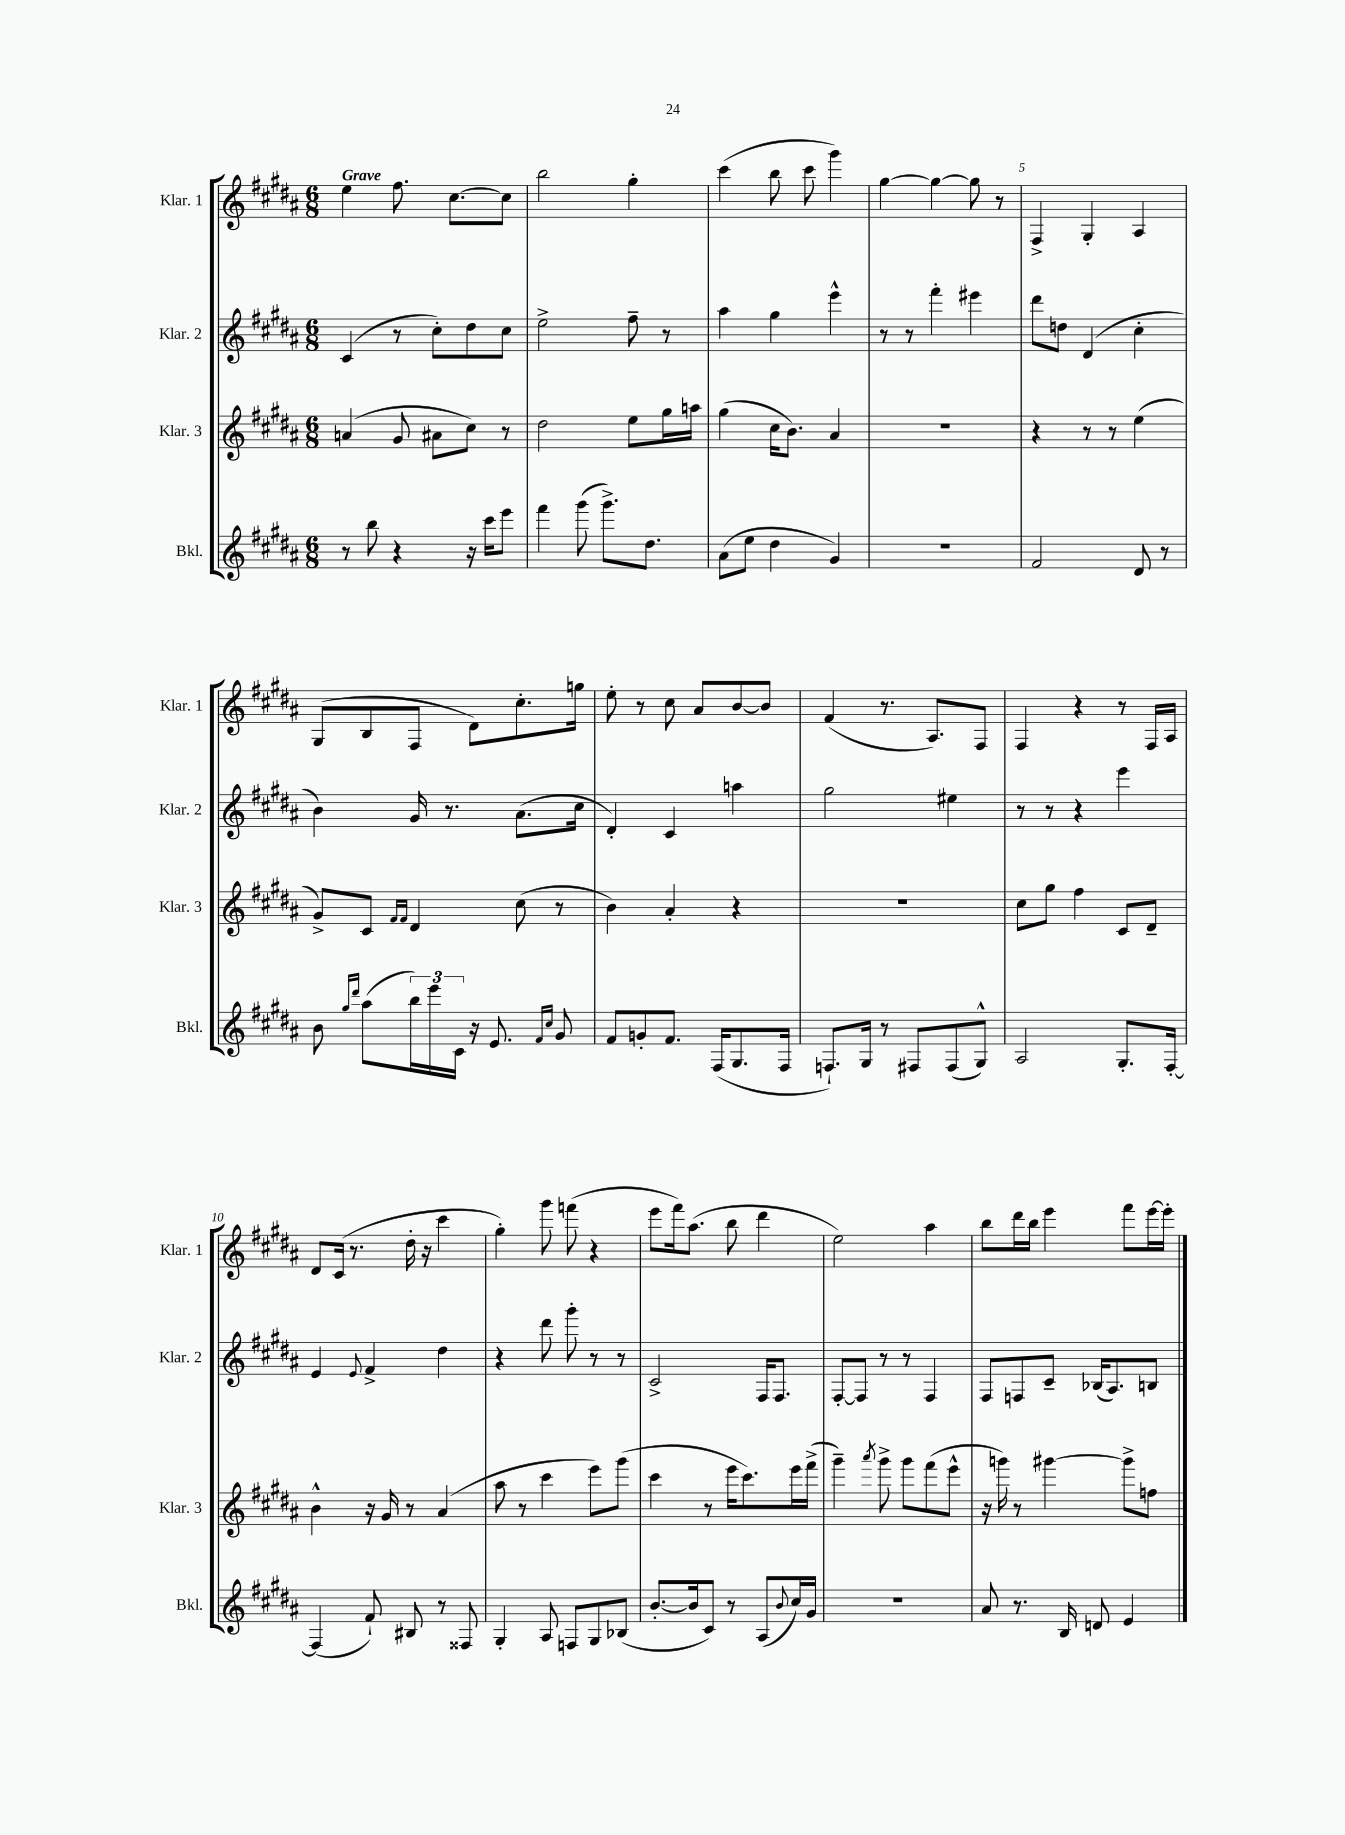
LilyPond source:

<<
\new StaffGroup <<
\new Staff = "s0" \with { instrumentName = "Klar. 1" shortInstrumentName = "Klar. 1" } {
    \clef treble \key b \major \numericTimeSignature \time 6/8 \tempo "Grave"
    e''4 fis''8. cis''8.~ cis''8 |
    b''2 gis''4-. |
    cis'''4( b''8 cis'''8 gis'''4) |
    gis''4~ gis''4~ gis''8 r8 |
    fis4-> gis4-. ais4 |
    gis8( b8 fis8 dis'8) cis''8.-. g''16 |
    e''8-. r8 cis''8 ais'8 b'8~ b'8 |
    fis'4( r8. ais8.) fis8 |
    fis4 r4 r8 fis16 ais16 |
    dis'8 cis'16( r8. dis''16-. r16 cis'''4 |
    gis''4-.) gis'''8 f'''8( r4 |
    e'''8 fis'''16) ais''8.( b''8 dis'''4 |
    e''2) ais''4 |
    b''8 dis'''16 b''16 e'''4 fis'''8 e'''16~ e'''16-. \bar "|." |
}
\new Staff = "s1" \with { instrumentName = "Klar. 2" shortInstrumentName = "Klar. 2" } {
    \clef treble \key b \major \numericTimeSignature \time 6/8
    cis'4( r8 cis''8-.) dis''8 cis''8 |
    e''2-> fis''8-- r8 |
    ais''4 gis''4 e'''4-^ |
    r8 r8 fis'''4-. eis'''4 |
    dis'''8 d''8 dis'4( cis''4-. |
    b'4) gis'16 r8. ais'8.( cis''16 |
    dis'4-.) cis'4 a''4 |
    gis''2 eis''4 |
    r8 r8 r4 e'''4 |
    e'4 \appoggiatura { e'8 } fis'4-> dis''4 |
    r4 dis'''8 gis'''8-. r8 r8 |
    cis'2-> fis16 fis8. |
    fis8~-. fis8 r8 r8 fis4 |
    fis8 f8 cis'8-- bes16( ais8.) b8 \bar "|." |
}
\new Staff = "s2" \with { instrumentName = "Klar. 3" shortInstrumentName = "Klar. 3" } {
    \clef treble \key b \major \numericTimeSignature \time 6/8
    a'4( gis'8 ais'8 cis''8) r8 |
    dis''2 e''8 gis''16 a''16 |
    gis''4( cis''16 b'8.) ais'4 |
    R2. |
    r4 r8 r8 e''4( |
    gis'8->) cis'8 \grace { fis'16 fis'16 } dis'4 cis''8( r8 |
    b'4) ais'4-. r4 |
    R2. |
    cis''8 gis''8 fis''4 cis'8 dis'8-- |
    b'4-^ r16 gis'16 r8 ais'4( |
    ais''8 r8 cis'''4 e'''8) gis'''8( |
    cis'''4 r8 e'''16 cis'''8.) e'''16 fis'''16->( |
    gis'''4--) \acciaccatura { ais'''8 } gis'''8-> gis'''8 fis'''8( e'''8-^ |
    r16 g'''16) r8 gis'''4~ gis'''8-> f''8 \bar "|." |
}
\new Staff = "s3" \with { instrumentName = "Bkl." shortInstrumentName = "Bkl." } {
    \clef treble \key b \major \numericTimeSignature \time 6/8
    r8 b''8 r4 r16 cis'''16 e'''8 |
    fis'''4 gis'''8( gis'''8.->) dis''8. |
    ais'8( e''8 dis''4 gis'4) |
    R2. |
    fis'2 dis'8 r8 |
    b'8 \grace { gis''16 dis'''16 } ais''8( \tuplet 3/2 { b''16) e'''16 cis'16 } r16 e'8. \grace { fis'16 cis''16 } gis'8 |
    fis'8 g'8-. fis'8. fis16( gis8. fis16 |
    f8.-!) gis16 r8 fis8 fis8( gis8-^) |
    ais2 gis8.-. fis16~-. |
    fis4( fis'8-!) bis8 r8 fisis8 |
    gis4-. ais8 f8 gis8 bes8( |
    b'8.~-. b'16 cis'8) r8 ais8( \appoggiatura { b'8 } cis''16) gis'16 |
    R2. |
    ais'8 r8. b16 d'8 e'4 \bar "|." |
}
>>
>>
\layout { \context { \Score \override BarNumber.break-visibility = ##(#f #t #t) barNumberVisibility = #(every-nth-bar-number-visible 5) } }
